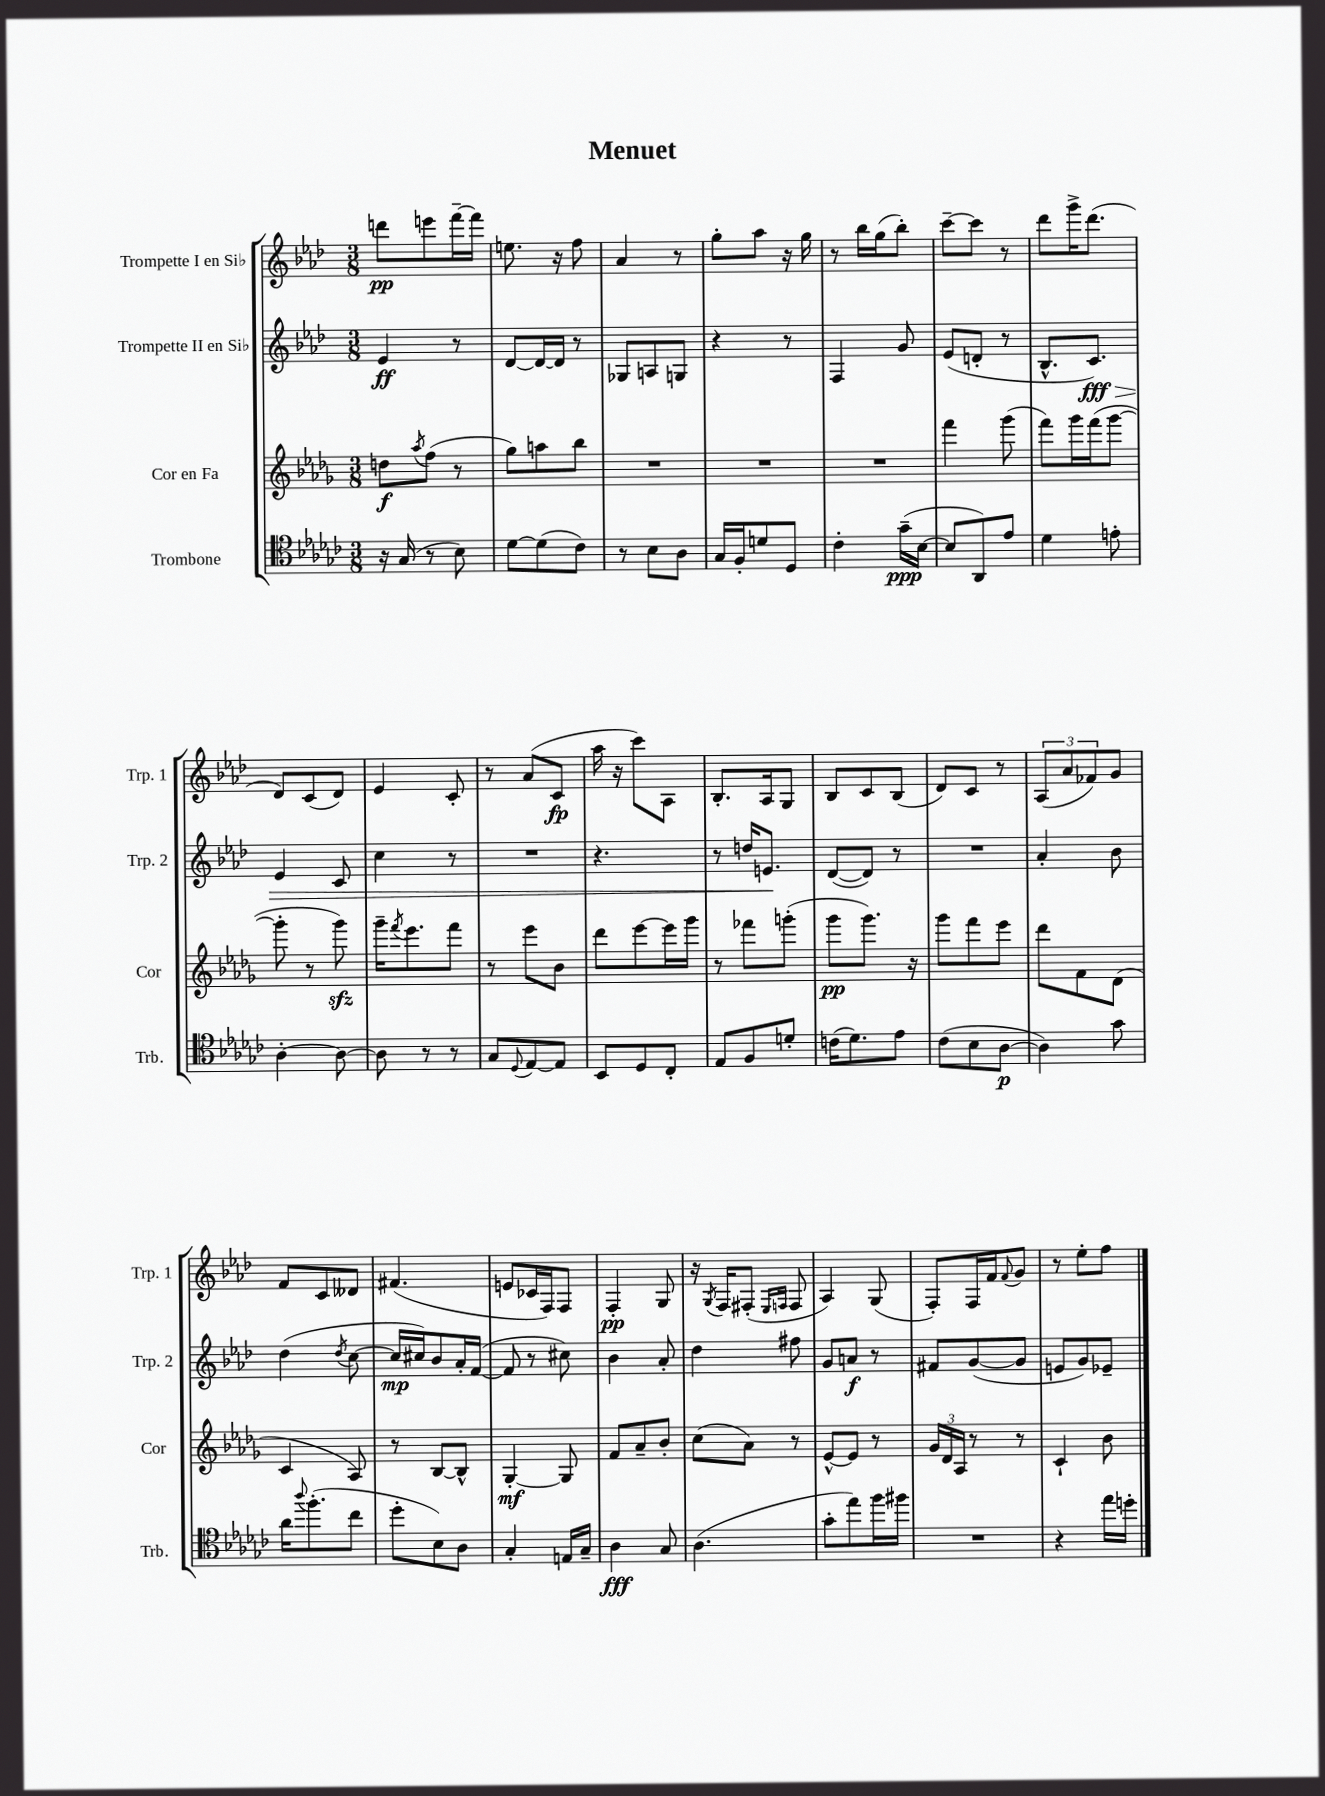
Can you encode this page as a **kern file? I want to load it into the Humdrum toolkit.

**kern	**kern	**kern	**kern
*staff4	*staff3	*staff2	*staff1
*clefC4	*clefG2	*clefG2	*clefG2
*k[b-e-a-d-g-c-]	*k[b-e-a-d-g-]	*k[b-e-a-d-]	*k[b-e-a-d-]
*M3/8	*M3/8	*M3/8	*M3/8
16r	8dd	4e-	8ddd
(16G-	.	.	.
.	8qaa-	.	.
8r	(8ff	.	8eee
8B-)	8r	8r	[16fff~
.	.	.	16fff]
=	=	=	=
[8d-	8gg-)	[8d-	8.ee
(8d-]	8aa	16d-_	.
.	.	16d-]	16r
8c-)	8bb-	8r	8ff
=	=	=	=
8r	4.r	8G-	4a-
8B-	.	8A	.
8A-	.	8G	8r
=	=	=	=
16G-	4.r	4r	8gg'
16F'	.	.	.
8d	.	.	8aa-
8D-	.	8r	16r
.	.	.	16gg
=	=	=	=
4c-'	4.r	4F	8r
.	.	.	16bb-
.	.	.	(16gg
(16g-~	.	8g	8bb-')
[16B-	.	.	.
=	=	=	=
8B-]	4fff	(8e-	[8ccc~
8AA-)	.	8d'	8ccc]
8e-	(8ggg-	8r	8r
=	=	=	=
4d-	8fff)	8.B-^^	8ddd-
.	16ggg-	.	16ggg^
.	(16fff	8.c)	(8.ddd-
8e'	[8ggg-	.	.
=	=	=	=
[4A-'	8ggg-']	4e-	8d-)
.	8r	.	(8c
8A-_	8ggg-)	8c	8d-)
=	=	=	=
8A-]	16ggg-~	4cc	4e-
.	8qfff	.	.
.	8.eee-	.	.
8r	.	.	.
8r	8fff	8r	8c'
=	=	=	=
8G-	8r	4.r	8r
8qqD-	.	.	.
[8E-	8eee-	.	(8a-
8E-]	8b-	.	8c
=	=	=	=
8BB-	8ddd-	4.r	16aa-
.	.	.	16r
8D-	[8eee-	.	8ccc)
8C-'	16eee-]	.	8A-
.	16ggg-	.	.
=	=	=	=
8E-	8r	8r	8.B-'
8F	8fff-	16dd	.
.	.	8.e	16A-
8d'	(8ggg'	.	8G
=	=	=	=
(16c	8ggg-	([8d-	8B-
8.d-)	.	.	.
.	8.ggg-)	8d-])	8c
8e-	.	8r	(8B-
.	16r	.	.
=	=	=	=
(8c-	8ggg-	4.r	8d-)
8B-	8fff	.	8c
[8A-	8eee-	.	8r
=	=	=	=
4A-])	8ddd-	4a-'	(12A-
.	.	.	12a-
.	8f	.	.
.	.	.	12f-)
8g-	(8d-	8b-	8g
=	=	=	=
16a-	4c	(4dd-	8f
8qqaa-	.	.	.
(8.ff'	.	.	.
.	.	.	8c
.	.	8qdd-	.
8cc-	8A-)	[8cc	8d--
=	=	=	=
8dd-'	8r	16cc]	(4.f#
.	.	16cc#)	.
8B-)	[8B-	8b-	.
8A-	8B-^^]	16a-'	.
.	.	([16f	.
=	=	=	=
4G-'	[4G-'	8f]	8e
.	.	8r	16c-
.	.	.	16F)
16E	8G-]	8cc#)	8F
16G-~	.	.	.
=	=	=	=
4A-	8f	4b-	4F'
.	8a-~	.	.
8G-	8b-'	8a-'	8G
=	=	=	=
(4.A-	(8cc	4dd-	16r
.	.	.	8qG
.	.	.	16F
.	8a-)	.	(8F#'
.	.	.	16qqE-
.	.	.	16qqF
.	8r	8ff#	8F
=	=	=	=
8g-'	[8e-^^	8g	4A-)
8ee-)	8e-]	8a	.
16ff	8r	8r	(8G
16ff#	.	.	.
=	=	=	=
4.r	24g-	8f#	8F')
.	24d-	.	.
.	24A-	.	.
.	8r	([8g	16F
.	.	.	16f
.	.	.	8qqf
.	8r	8g]	8g
=	=	=	=
4r	4c`	8e	8r
.	.	8g)	8ee-'
16ee-	8b-	8e-~	8ff
16dd'	.	.	.
==	==	==	==
*-	*-	*-	*-
